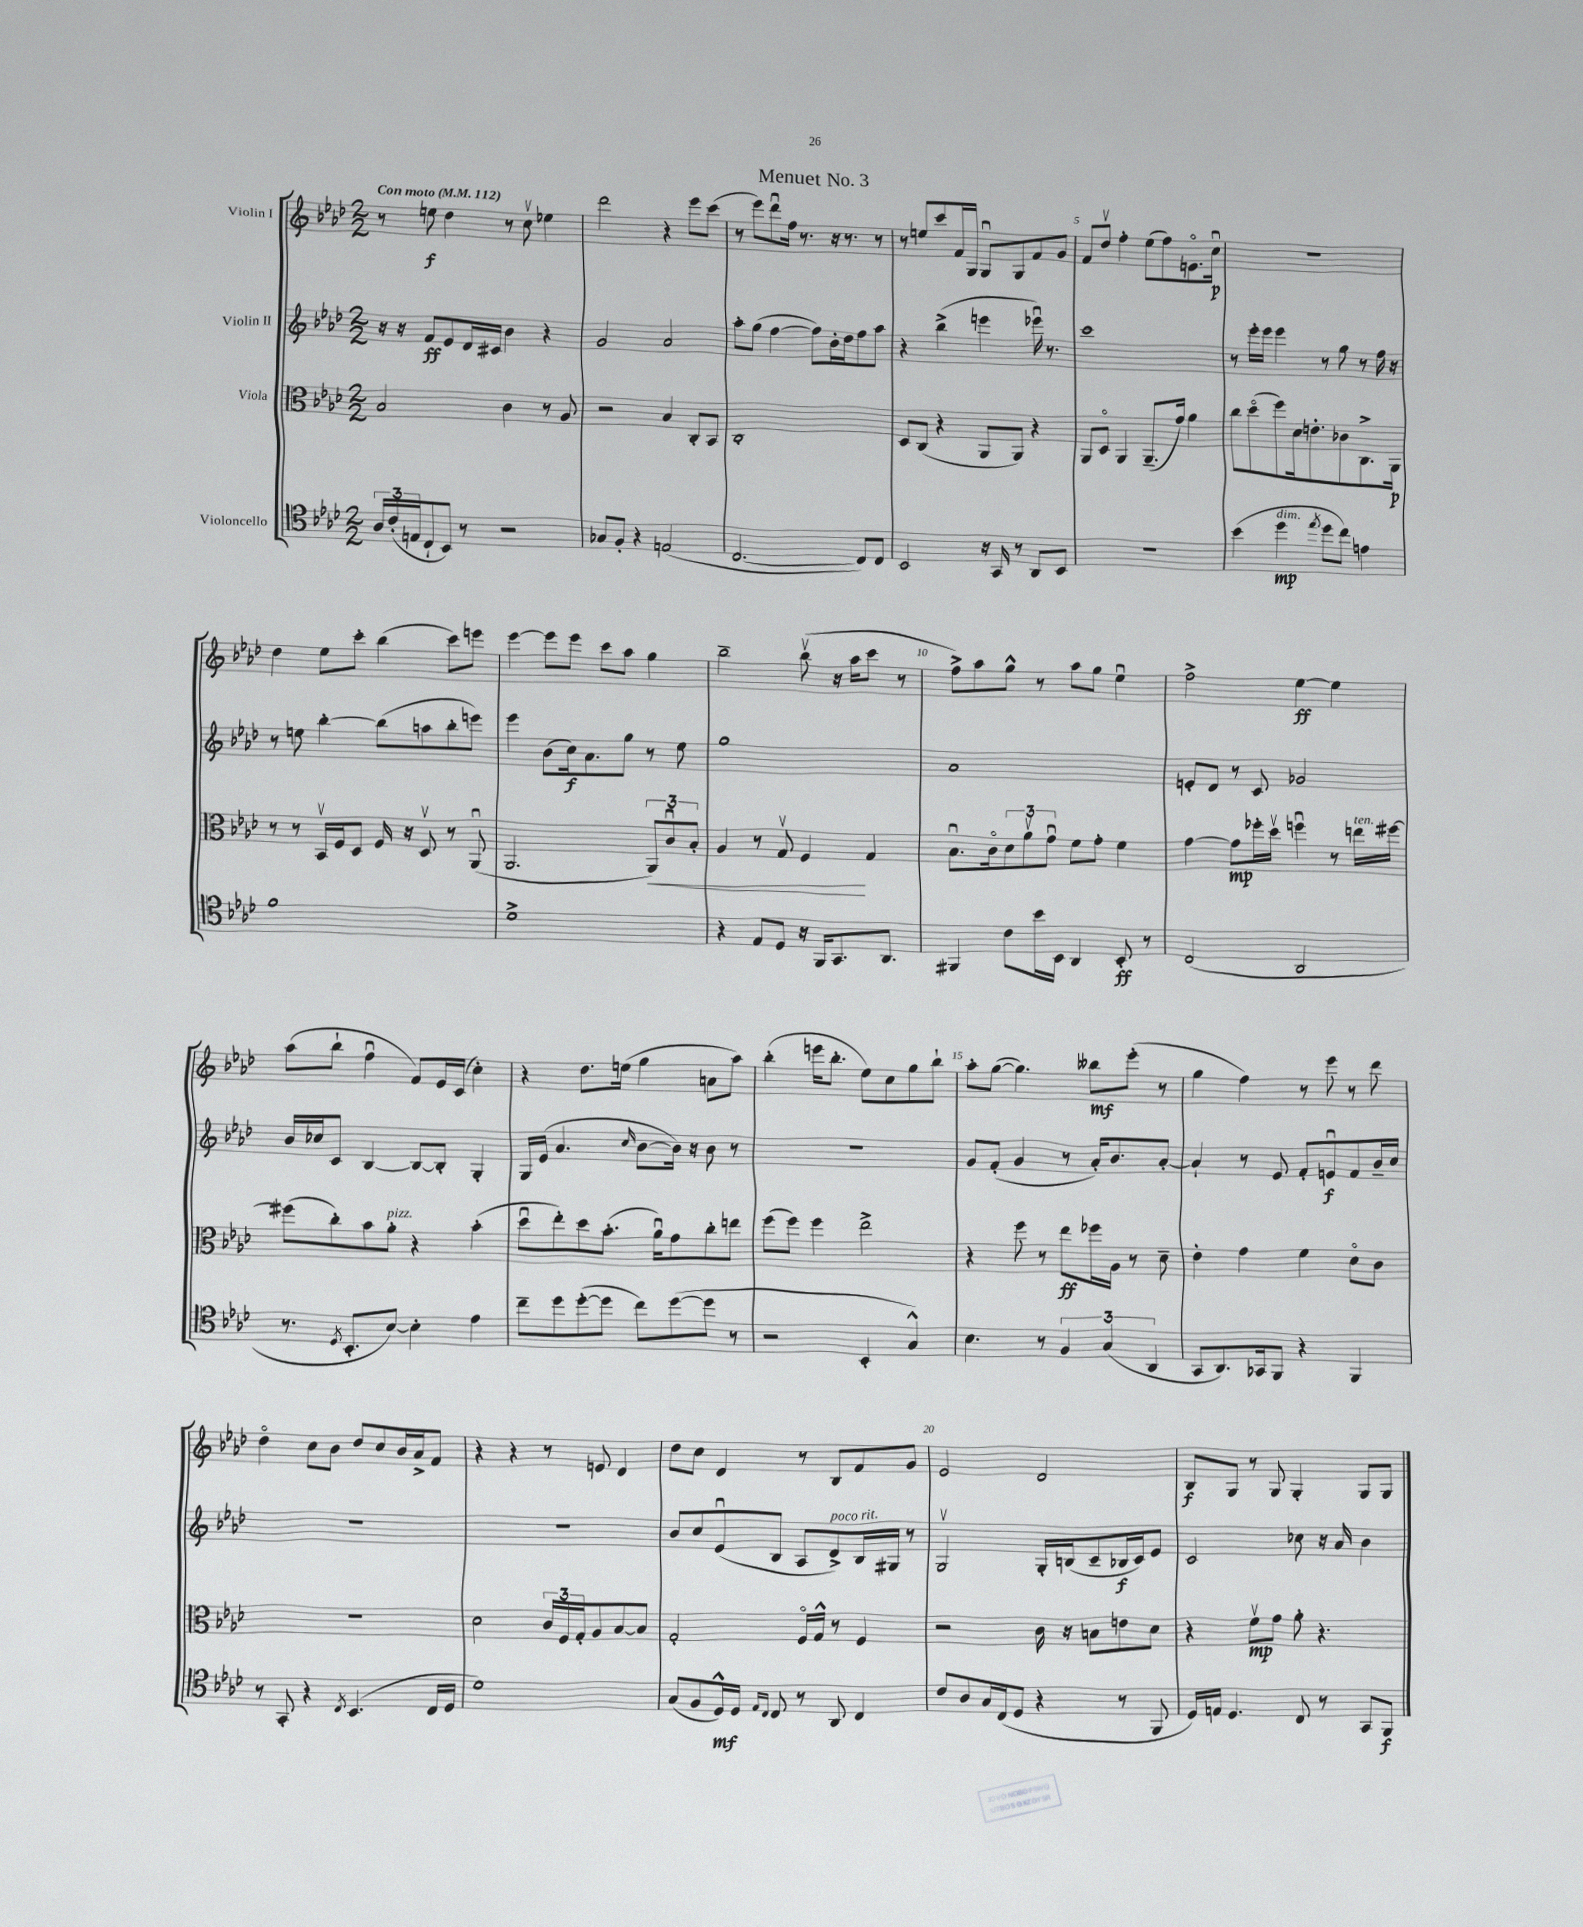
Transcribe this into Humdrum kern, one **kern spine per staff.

**kern	**kern	**kern	**kern
*staff4	*staff3	*staff2	*staff1
*clefC4	*clefC3	*clefG2	*clefG2
*k[b-e-a-d-]	*k[b-e-a-d-]	*k[b-e-a-d-]	*k[b-e-a-d-]
*M2/2	*M2/2	*M2/2	*M2/2
*MM112	*MM112	*MM112	*MM112
24A-	2B-	16r	8r
(24c'	.	.	.
.	.	16r	.
24E	.	.	.
8C`	.	8f	8ee
8BB-)	.	8e-	4dd-
8r	.	16d-	.
.	.	16c#	.
2r	4c	4b-	8r
.	.	.	8ccv
.	8r	4r	4ee-
.	8A-	.	.
=	=	=	=
8G-	2r	2g	2ddd-
8F'	.	.	.
4r	.	.	.
(2E	4B-	2a-	4r
.	8C'	.	8eee-
.	8BB-	.	(8ccc
=	=	=	=
[2.C	1C'	8aa-'	8r
.	.	(8gg	8eee-)
.	.	[4ff	8ddd-u
.	.	.	16ff
.	.	.	8.r
.	.	8ff])	.
.	.	16b-'	16r
.	.	16dd-	8.r
8C])	.	8ff	.
8C	.	8aa-	8r
=	=	=	=
2BB-	8D-	4r	8r
.	(8C	.	8ee
.	4r	(4bb-^	8ccc
.	.	.	16f
.	.	.	16G
16r	8AA-	4eee	8Gu
16GG	.	.	.
8r	8AA-)	.	8G
8AA-	4r	16eee-u)	8f
.	.	8.r	.
8BB-	.	.	8g
=	=	=	=
1r	8AA-	1ccc	8f
.	8D-o	.	8dd-v
.	4AA-	.	4ff'
.	(8.AA-~	.	(8ee-
.	.	.	8ff)
.	16g)	.	.
.	4a-	.	8.eo
.	.	.	16ccu
=	=	=	=
(4b-	8cc	8r	1r
.	(8dd-o	16eee-'	.
.	.	16eee-	.
4dd-	8ff)	4eee-	.
.	16d-	.	.
.	8.e'	.	.
8qee-	.	.	.
8dd-	.	8r	.
8cc)	8c-	8gg	.
4e	8.C^	8r	.
.	.	16ff	.
.	16AA-	16r	.
=	=	=	=
1f	8r	8r	4dd-
.	8r	8ee	.
.	16BB-v	[4bb-'	8ee-
.	16F	.	.
.	8D-	.	8ccc'
.	16F	(8bb-]	(4bb-
.	16r	.	.
.	8D-v	8aa	.
.	8r	8bb-'	8ccc)
.	(8AA-u	8eee)	8eee
=	=	=	=
1d-^	2.AA-	4eee-	[4eee-
.	.	(8b-	8eee-]
.	.	16cc)	8eee-
.	.	8.a-	.
.	.	.	8ccc
.	.	8gg	8aa-
.	12AA-)	8r	4gg
.	12cu	.	.
.	.	8ee-	.
.	12B-'	.	.
=	=	=	=
4r	4A-	1gg	2bb-~
8E-	8r	.	.
8D-	8Gv	.	.
16r	4F	.	(8bb-v
16FF	.	.	.
8.GG	.	.	16r
.	.	.	16aa-
.	4G	.	8ccc
8.AA-	.	.	.
.	.	.	8r
=	=	=	=
4FF#	8.B-u	1a-	8ff^)
.	.	.	8aa-
.	16co	.	.
8c	12d-	.	8gg^^
.	12a-v	.	.
16b-	.	.	8r
.	12gu	.	.
16BB-	.	.	.
4AA-	8f	.	8aa-
.	8g'	.	8gg
8BB-'	4f	.	4ee-u
8r	.	.	.
=	=	=	=
(2C	[4g	8e'	2ff^
.	.	8d-	.
.	8g]	8r	.
.	16ff-'	8c	.
.	16dd-v	.	.
2AA-	4ffu	2g-	[4ee-
.	8r	.	4ee-]
.	16ee	.	.
.	[16ff#	.	.
=	=	=	=
8.r	(8ff#]	16b-	(8aa-
.	.	16cc-	.
.	8cc')	8c	8bb-`
8qD-	.	.	.
8.BB-'	.	.	.
.	8b-	[4B-	4ffu
[8B-)	8a-'	.	.
4B-']	4r	8B-_	8f)
.	.	8B-']	16e-
.	.	.	(16c
4e-	(4b-'	4G'	4cc')
=	=	=	=
8cc~	8dd-u	16G	4r
.	.	(16e-	.
8dd-	8ee-')	4.a-	.
([8dd-'	8dd-	.	8.dd-
8dd-]	(8.b-'	.	.
.	.	.	(16ee
.	.	16qqcc	.
8cc)	.	[8b-	4gg
.	16a-u)	.	.
([8dd-	8g	16b-])	.
.	.	16r	.
8dd-]	8cc'	8b-	8a
8r	8ee	8r	8aa-)
=	=	=	=
2r	(8ff	1r	(4bb-'
.	8ff)	.	.
.	4ff	.	16eee
.	.	.	8.bb-'
4BB-'	2ee-^	.	8ee-)
.	.	.	8cc
4G^^)	.	.	8gg
.	.	.	8bb-`
=	=	=	=
4.B-	4r	8g	8aa-'
.	.	(8f'	([8gg
.	8ff	4g	4.gg])
8r	8r	.	.
6F	8ee-	8r	.
.	16ff-	16a-')	8bb--
(6G	.	.	.
.	16A-	8.b-	.
.	8r	.	(8eee-'
6AA-	.	.	.
.	8d-~	[8a-'	8r
=	=	=	=
8GG	4e-'	4a-`]	4gg
8.AA-)	.	.	.
.	4g	8r	4ff)
16GG-	.	.	.
8FF	.	8e-	.
4r	4f	8f'	8r
.	.	8eu	8eee-
4FF	8d-o	8f	8r
.	8c	16b-~	8ddd-
.	.	16cc	.
=	=	=	=
8r	1r	1r	4dd-o
8GG'	.	.	.
4r	.	.	8cc
.	.	.	8b-
8qC	.	.	.
(4.BB-	.	.	8dd-
.	.	.	8cc
.	.	.	16b-
.	.	.	16a-^
16C	.	.	8f
16D-	.	.	.
=	=	=	=
1d-)	2d-	1r	4r
.	.	.	4r
.	24c	.	8r
.	24F	.	.
.	24G'	.	.
.	8A-	.	8e
.	[8B-	.	4d-
.	8B-]	.	.
=	=	=	=
(8G	2G'	8b-	8dd-
8F	.	8cc	8cc
16D-^^)	.	(8e-u	4d-
16D-	.	.	.
16qqE-	.	.	.
16qqC	.	.	.
8C	.	8B-	.
8r	16Fo	8A-	8r
.	16G^^	.	.
8AA-	8r	8d-^)	8B-
4C	4F	16B-	8f
.	.	16G#	.
.	.	8r	8g
=	=	=	=
8c	2r	2Gv	2e-
8A-	.	.	.
16G	.	.	.
(16C	.	.	.
8D-	.	.	.
4r	16c	16G'	2d-
.	16r	(16B	.
.	8B	8c~	.
8r	8e	16B-	.
.	.	16c)	.
8FF	8d-	8e-	.
=	=	=	=
16D-)	4r	2c	8B-
16E	.	.	.
4.D-	.	.	8G
.	8fv	.	8r
.	8g	.	8G
8C	8a-'	8cc-	4G'
8r	4.r	16r	.
.	.	16a-	.
8GG	.	4b-	8G
8FF	.	.	8G
==	==	==	==
*-	*-	*-	*-
